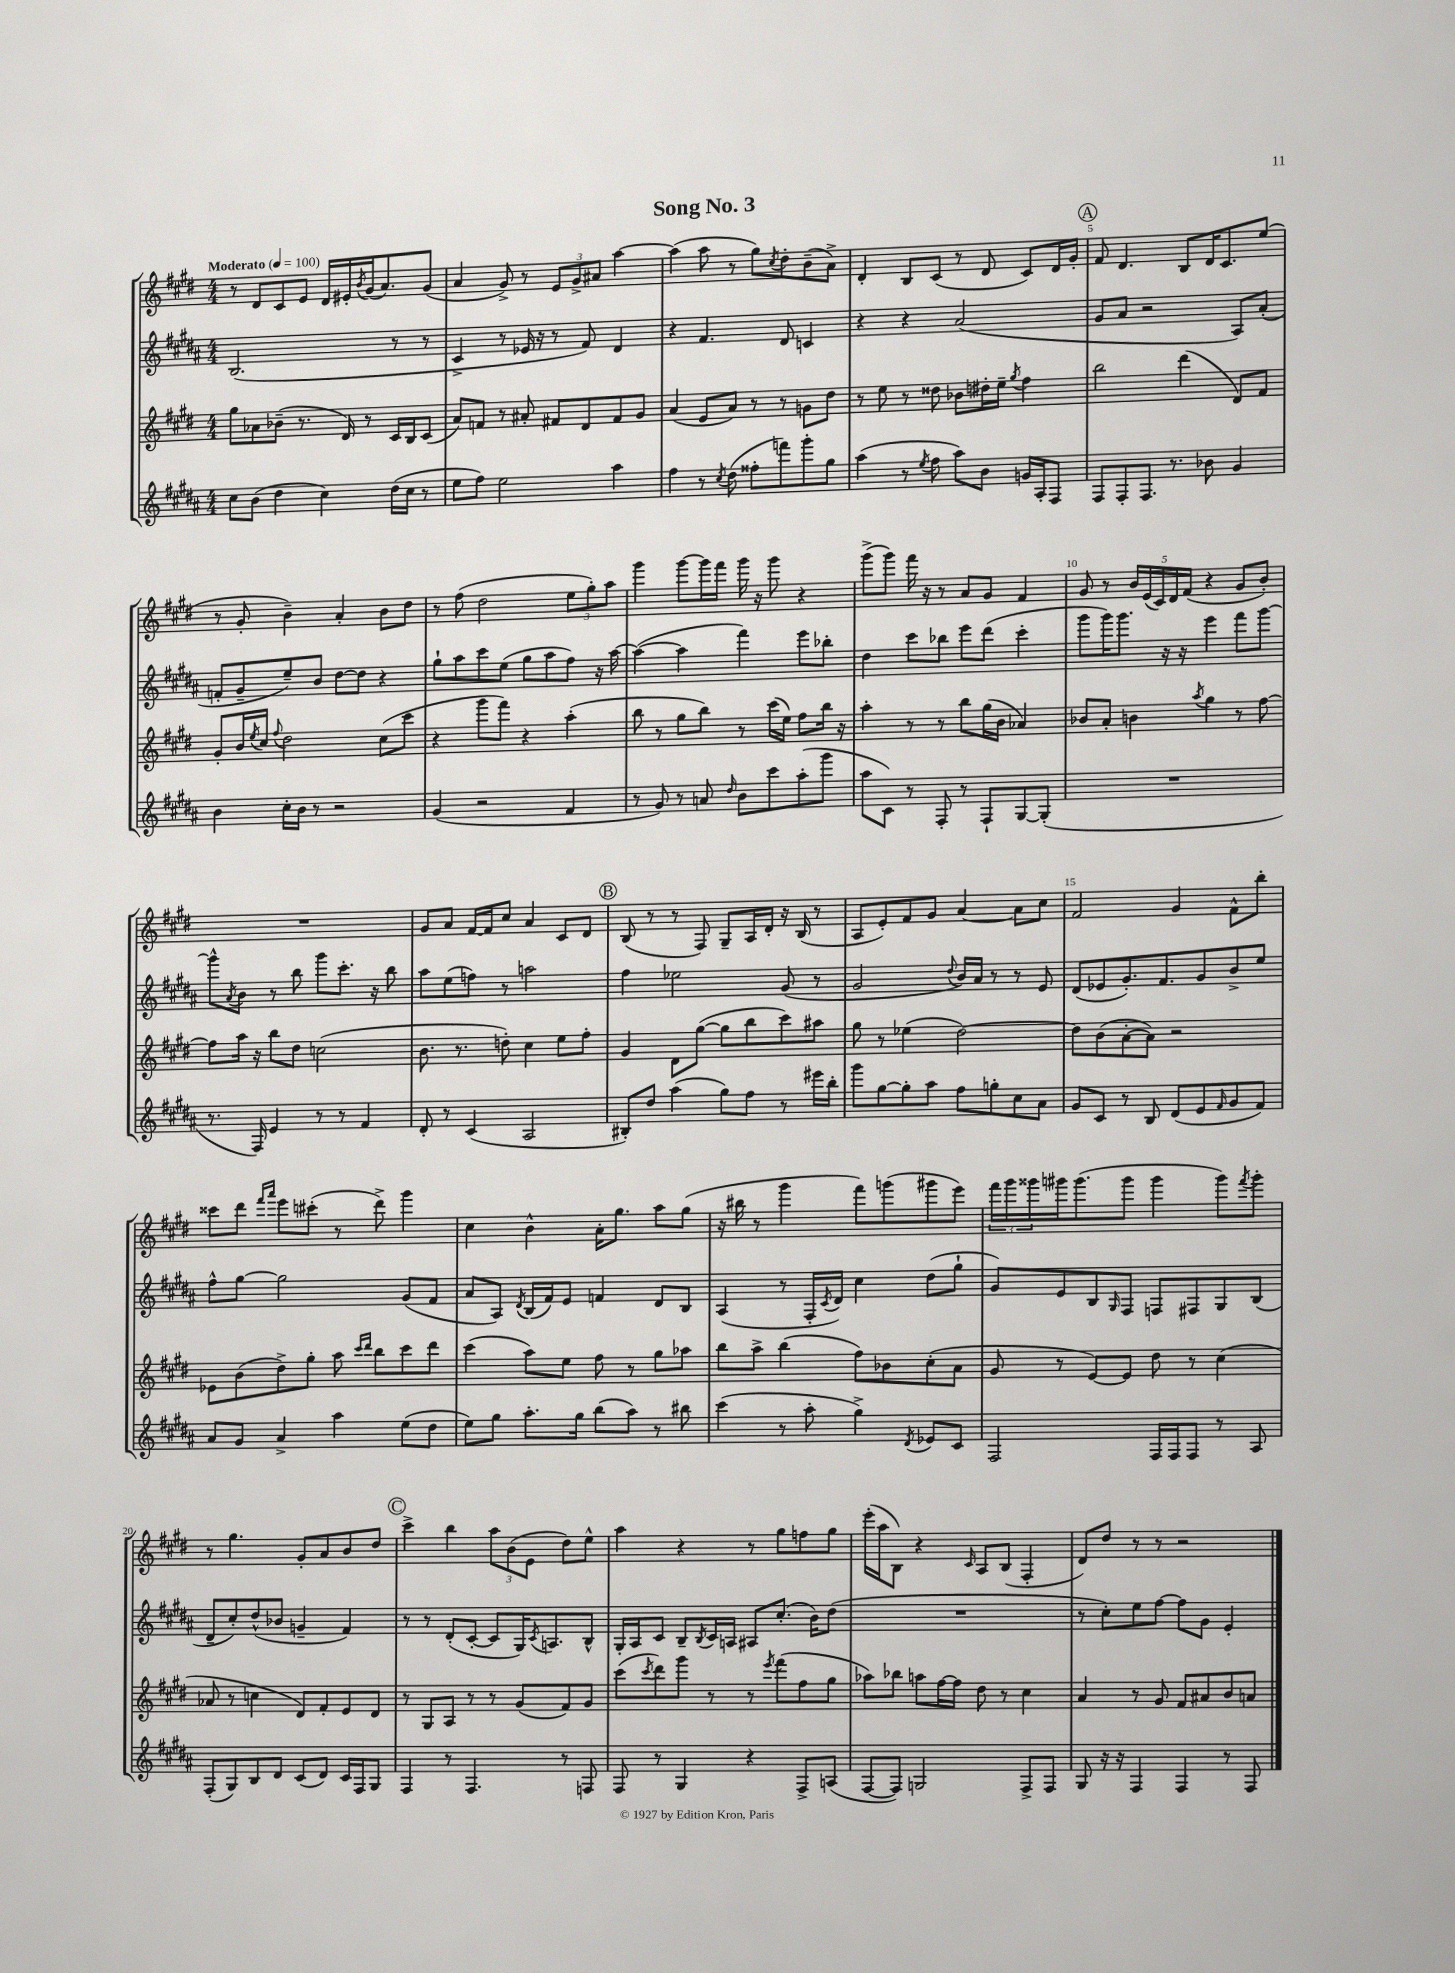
\header { title = "Song No. 3" }
<<
\new StaffGroup <<
\new Staff = "s0" {
    \clef treble \key e \major \numericTimeSignature \time 4/4 \tempo "Moderato" 4 = 100
    r8 dis'8 cis'8 e'8 dis'16 eis'16-. \acciaccatura { b'8 } gis'16( a'8.) gis'8( |
    a'4 gis'8->) r8 \tuplet 3/2 { e'8 gis'8-> ais'8 } a''4~ |
    a''4( a''8 r8 gis''8) \acciaccatura { cis''8 } dis''8-. b'8--( a'8->) |
    dis'4-. b8 cis'8( r8 dis'8 cis'8) dis'16 gis'16-. |
    \mark \markup { \circle "A" } fis'8 dis'4. b8 dis'16 cis'8. e''8( |
    r8 gis'8-. b'4--) a'4-. b'8 dis''8 |
    r8 fis''8( dis''2 \tuplet 3/2 { e''8 gis''8-.) a''8 } |
    gis'''4 gis'''8~ gis'''16 fis'''16 gis'''16 r16 gis'''8 r4 |
    gis'''8->( gis'''8) fis'''16 r16 r8 a'8 gis'8 fis'4 |
    gis'8 r8 \tuplet 5/4 { b'16 e'16( cis'16) dis'16 fis'16( } r4 gis'8 b'8-.) |
    R1 |
    gis'8 a'8 fis'16~ fis'16 cis''8 a'4 cis'8 dis'8 |
    \mark \markup { \circle "B" } b8( r8 r8 fis8) gis8-- a16 dis'16-. r16 b16( r8 |
    a8 e'8-.) fis'8 gis'8 a'4~ a'8 cis''8 |
    fis'2 gis'4 fis'8-^ b''8-. |
    cisis'''8 dis'''8 \grace { fis'''16 a'''16 } e'''8 cis'''8-.( r8 dis'''8->) gis'''4 |
    cis''4 b'4-^ a'16-. gis''8. a''8 gis''8( |
    r16 bis''16 r8 gis'''4 fis'''8) g'''8( gis'''8 e'''8) |
    \tuplet 3/2 { fis'''16 gis'''16 gisis'''16 } gis'''16 gis'''8.( gis'''8 gis'''4 gis'''8) \acciaccatura { fis'''8 } gis'''8-. |
    r8 gis''4. gis'8-. a'8 b'8 dis''8 |
    \mark \markup { \circle "C" } cis'''4-> b''4 \tuplet 3/2 { a''8 b'8( e'8 } dis''8) e''8-^ |
    a''4 r4 r8 gis''8 f''8 gis''8 |
    e'''16-.( a''16 b8) r4 \grace { cis'16 } a8 b8( fis4-. |
    dis'8) dis''8 r8 r8 r2 \bar "|." |
}
\new Staff = "s1" {
    \clef treble \key b \major \numericTimeSignature \time 4/4
    b2.( r8 r8 |
    cis'4-> r8 ees'16 r16 r8 fis'8) dis'4 |
    r4 fis'4. dis'8 c'4 |
    r4 r4 ais'2( |
    \mark \markup { \circle "A" } gis'8 ais'8 r2 ais8) ais'8-.( |
    f'8-. gis'8-- e''8--) b'8 dis''8~ dis''8 r4 |
    gis''8-! ais''8 cis'''8 e''8( gis''8 ais''8 fis''8) r16 ais''16~ |
    ais''4~( ais''4 fis'''4) e'''8 bes''8-. |
    dis''4 cis'''8 bes''8 e'''8 dis'''8( cis'''4-. |
    gis'''8 gis'''16) gis'''8. r16 r16 e'''4 fis'''8 gis'''8~ |
    gis'''8-^ \acciaccatura { ais'8 } b'8 r8 b''8 gis'''8 cis'''8.-. r16 b''8 |
    ais''8 e''8( f''8) r8 a''2 |
    \mark \markup { \circle "B" } fis''4 ees''2 gis'8( r8 |
    gis'2 \appoggiatura { dis''8 } b'16) ais'16 r8 r8 e'8 |
    dis'8( ees'8 gis'8.-.) fis'8. gis'8 b'8-> e''8 |
    fis''8-^ gis''8~ gis''2 gis'8( fis'8 |
    ais'8 ais8) \acciaccatura { dis'8 } b16( fis'16) e'8 f'4 dis'8 b8 |
    ais4( r8 fis16-. \acciaccatura { cis'8 } dis'16) cis''4 dis''8( gis''8-! |
    gis'8) e'8 b8 \grace { gis16 } fis8 f8 fis8 gis8 b8( |
    dis'8-- cis''8-.) dis''8-^( bes'8 g'4-- fis'4) |
    \mark \markup { \circle "C" } r8 r8 dis'8-.( cis'8~-. cis'8 gis16) \acciaccatura { cis'8 } a8. b8-^ |
    gis16-. ais16 cis'8 b8-- \acciaccatura { b8 } cis'16 a16 ais8 cis''8.-.( b'16) dis''8( |
    R1 |
    r8 cis''8-.) e''8 fis''8~ fis''8 gis'8 e'4-. \bar "|." |
}
\new Staff = "s2" {
    \clef treble \key e \major \numericTimeSignature \time 4/4
    gis''8 aes'8 bes'8--( r8. dis'16) r8 cis'16 b16 cis'8( |
    a'8) f'8 r8 ais'8-. fis'8 dis'8 fis'8 gis'8 |
    a'4( e'8 a'8) r8 r8 g'8 dis''8 |
    r8 e''8 r8 disis''8 bes'8 dis''16-. e''16-- \acciaccatura { gis''8 } fis''4 |
    \mark \markup { \circle "A" } b''2 dis'''4( dis'8) fis'8 |
    gis'8-. b'16 \acciaccatura { e''8 } cis''16 \appoggiatura { fis''8 } dis''2 cis''8( cis'''8 |
    r4 gis'''8 fis'''8) r4 a''4-.( |
    b''8 r8 gis''8 b''8) r8 cis'''16( e''16) fis''8 b''16 r16 |
    a''4-. r8 r8 b''8 gis''16( b'16 aes'4) |
    bes'8 a'8-. b'4 \acciaccatura { a''8 } gis''4 r8 fis''8~ |
    fis''8 a''16 r16 b''8 dis''8 c''2( |
    b'8. r8. d''8-.) cis''4 e''8 fis''8-. |
    \mark \markup { \circle "B" } gis'4 dis'8 gis''8~( gis''8 b''8 cis'''8) ais''8 |
    gis''8 r8 ees''4( dis''2~) |
    dis''8 b'8( a'8~-. a'8) r2 |
    ees'8 b'8( dis''8->) gis''8-. a''8 \grace { cis'''16 dis'''16 } b''8 cis'''8 dis'''8 |
    cis'''4( a''8) e''8 fis''8 r8 gis''8 aes''8 |
    b''8 a''8-> b''4( fis''8) bes'8 cis''8-.( a'8 |
    gis'8 r8 e'8~) e'8 dis''8 r8 cis''4( |
    aes'8 r8 c''4 dis'8) fis'8-. e'8 dis'8 |
    \mark \markup { \circle "C" } r8 gis8 a8 r8 r8 gis'8( fis'8) gis'8 |
    cis'''8( \acciaccatura { cis'''8 } dis'''8) gis'''8 r8 r8 \acciaccatura { e'''8 } fis'''8( fis''8 gis''8 |
    aes''8) bes''8 a''8 fis''16~ fis''16 dis''8 r8 cis''4 |
    a'4 r8 gis'8 fis'8 ais'8 b'8 a'8 \bar "|." |
}
\new Staff = "s3" {
    \clef treble \key b \major \numericTimeSignature \time 4/4
    cis''8 b'8( dis''4 cis''4) dis''16( cis''16 r8 |
    e''8 fis''8) e''2 ais''4 |
    fis''4 r8 \acciaccatura { cis''8 } dis''8( fisis''8-. f'''8) gis'''8-. gis''8 |
    ais''4( r8 \acciaccatura { e''8 } fis''8 ais''8) b'8 g'16 ais16-. fis8 |
    \mark \markup { \circle "A" } fis8 fis8-. fis8. r8. bes'8 gis'4 |
    b'4 cis''16-. b'16 r8 r2 |
    gis'4( r2 fis'4 |
    r8 gis'8) r8 a'8 \grace { dis''16 } b'8 cis'''8 ais''8-.( gis'''8 |
    ais''8 cis'8) r8 fis8-. r8 fis8-! gis8~ gis8-.( |
    R1 |
    r8. fis16) e'4 r8 r8 fis'4 |
    dis'8-. r8 cis'4( ais2 |
    \mark \markup { \circle "B" } bis8-.) dis''8 ais''4( gis''8) fis''8 r8 eis'''16 b''16-. |
    gis'''8 gis''8~ gis''8-. ais''8 fis''8 g''8-. cis''8 ais'8 |
    gis'8 cis'8 r8 b8 dis'8( e'8 \grace { fis'16 } gis'8 fis'8) |
    ais'8 gis'8 ais'4-> ais''4 e''8( dis''8 |
    e''8) gis''8 ais''8.-. gis''16 b''8( ais''8) r8 bis''8 |
    cis'''4( r8 ais''8-. gis''4->) \acciaccatura { dis'8 } ees'8 cis'8 |
    fis2 fis16 fis16 fis8 r8 ais8 |
    fis8-.( gis8) b8 dis'8 cis'8( dis'8) cis'16 fis16 gis8 |
    \mark \markup { \circle "C" } fis4 r8 fis4. r8 f8 |
    fis8 r8 gis4 r4 fis8-> a8( |
    fis8~ fis8) g2 fis8-> fis8 |
    gis8 r16 r16 fis4 fis4 r8 fis8 \bar "|." |
}
>>
>>
\layout { \context { \Score \override BarNumber.break-visibility = ##(#f #t #t) barNumberVisibility = #(every-nth-bar-number-visible 5) } }
